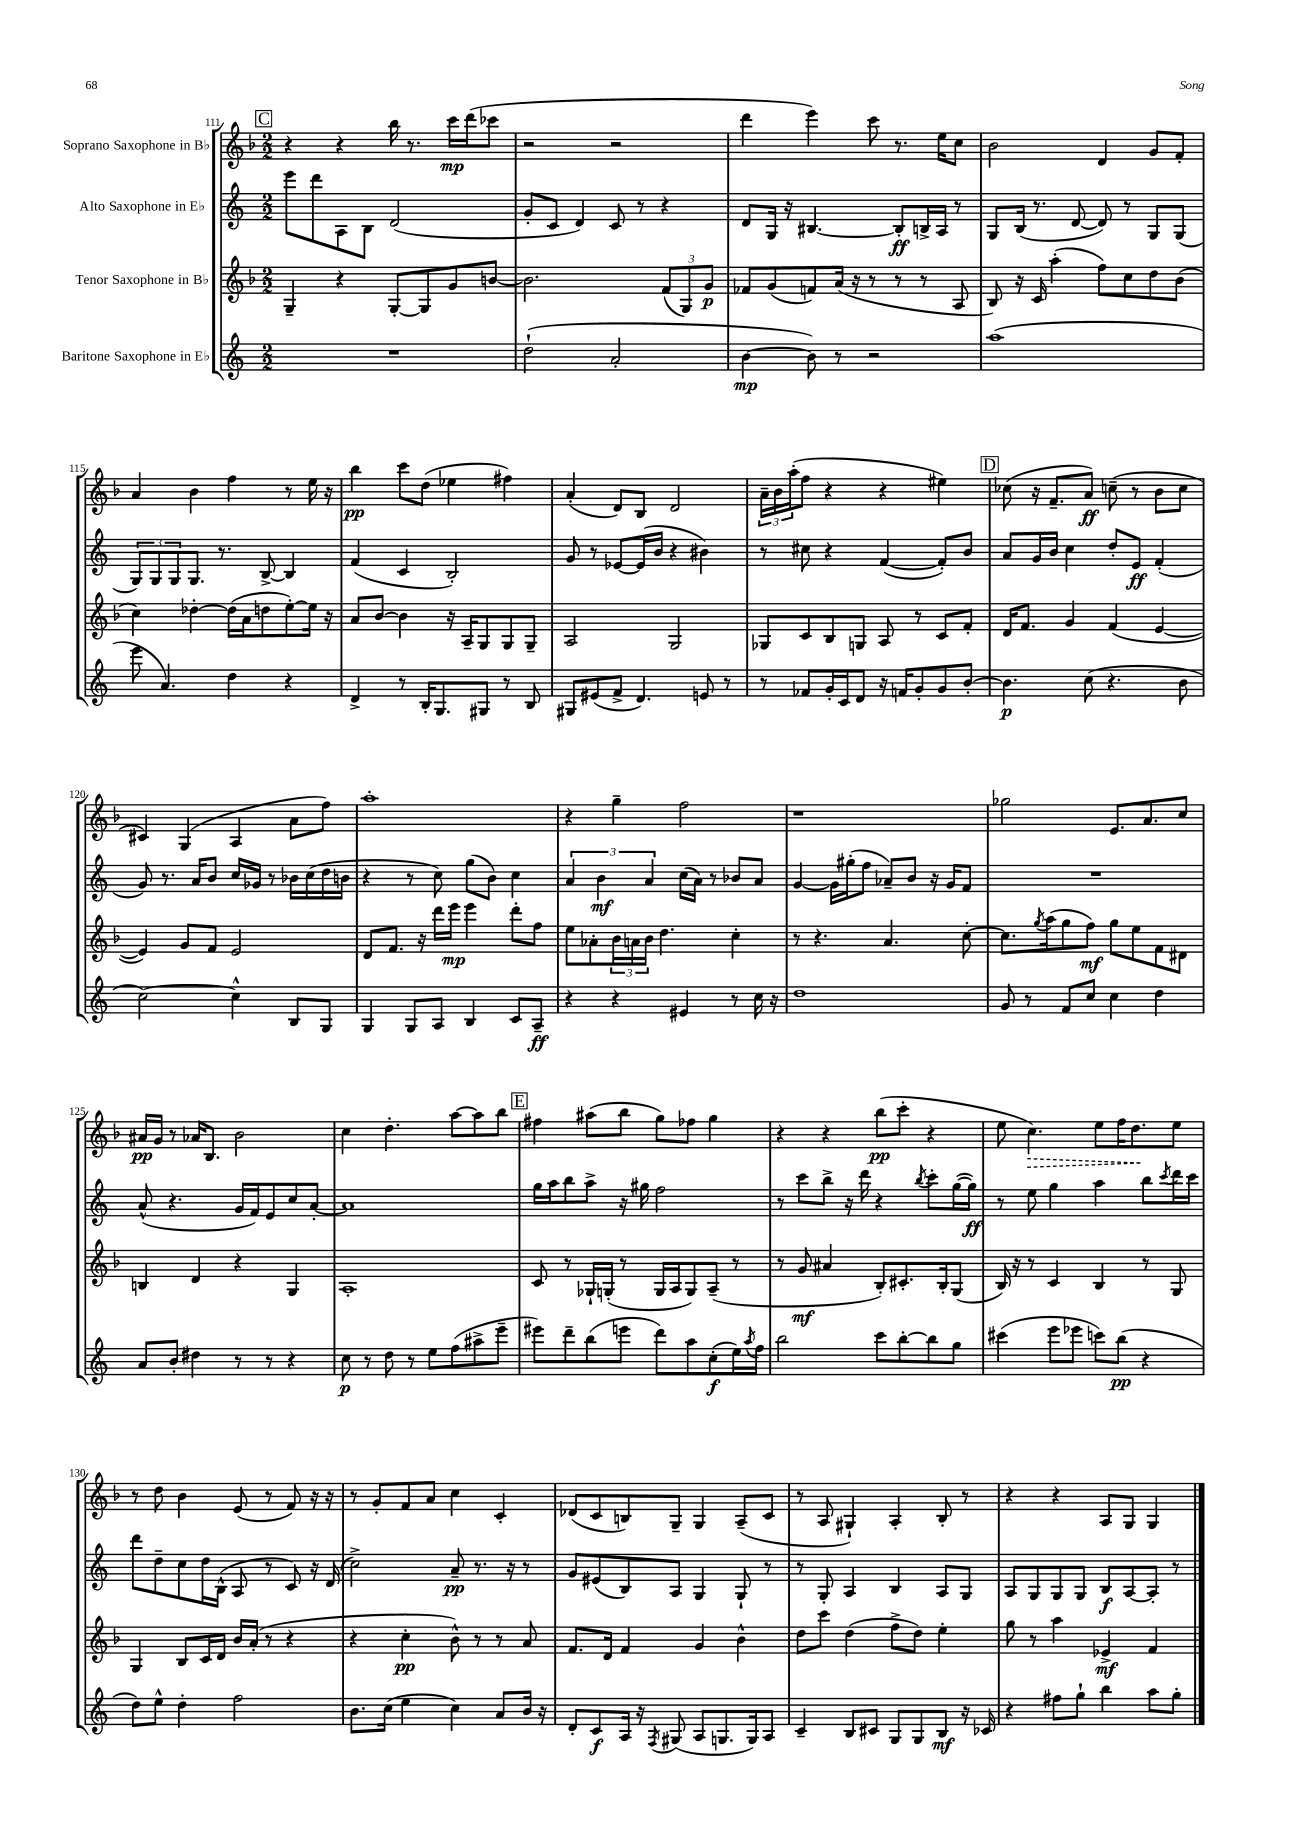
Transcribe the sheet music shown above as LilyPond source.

<<
\new StaffGroup <<
\new Staff = "s0" \with { instrumentName = "Soprano Saxophone in Bb" } {
    \clef treble \key f \major \numericTimeSignature \time 2/2
    \mark \markup { \box "C" } r4 r4 bes''16 r8. c'''16\mp d'''16( ces'''8 |
    r2 r2 |
    d'''4 e'''4) c'''8 r8. e''16 c''8 |
    bes'2 d'4 g'8 f'8-. |
    a'4 bes'4 f''4 r8 e''16 r16 |
    bes''4\pp c'''8 d''8( ees''4 fis''4) |
    a'4-.( d'8) bes8 d'2 |
    \tuplet 3/2 { a'16-- bes'16 a''16-.( } f''8 r4 r4 eis''4) |
    \mark \markup { \box "D" } ces''8( r16 f'8.-- a'8\ff) c''8--( r8 bes'8 c''8 |
    cis'4) g4( a4 a'8 f''8) |
    a''1-. |
    r4 g''4-- f''2 |
    r1 |
    ges''2 e'8. a'8. c''8 |
    ais'16\pp g'16 r8 aes'16 bes8. bes'2 |
    c''4 d''4.-. a''8~ a''8 bes''8 |
    \mark \markup { \box "E" } fis''4 ais''8( bes''8 g''8) fes''8 g''4 |
    r4 r4 bes''8\pp( c'''8-. r4 |
    e''8 \once \override Hairpin.style = #'dashed-line c''4.\>) e''8 f''16 d''8.\! e''8 |
    r8 d''8 bes'4 e'8( r8 f'8) r16 r16 |
    r8 g'8-. f'8 a'8 c''4 c'4-. |
    des'8( c'8 b8) g8-- g4 a8--( c'8 |
    r8 a8 gis4-!) a4-. bes8-. r8 |
    r4 r4 a8 g8 g4 \bar "|." |
}
\new Staff = "s1" \with { instrumentName = "Alto Saxophone in Eb" } {
    \clef treble \key c \major \numericTimeSignature \time 2/2
    \mark \markup { \box "C" } e'''8 d'''8 a8 b8 d'2( |
    g'8-. c'8 d'4) c'8 r8 r4 |
    d'8 g16 r16 bis4.~ bis8-.\ff b16-> a16 r8 |
    g8 b16( r8. d'8~ d'8) r8 g8 g8( |
    \tuplet 3/2 { g8) g8 g8 } g8. r8. b8~-> b4 |
    f'4( c'4 b2-.) |
    g'8 r8 ees'8~ ees'16( b'16 r4 bis'4) |
    r8 cis''8 r4 f'4~( f'8-.) b'8 |
    \mark \markup { \box "D" } a'8 g'16 b'16 c''4 d''8-. e'8\ff f'4-.( |
    g'8) r8. a'16 b'8 c''16 ges'16 r8 bes'16 c''16( d''16 b'16 |
    r4 r8 c''8) g''8( b'8) c''4 |
    \tuplet 3/2 { a'4 b'4\mf a'4 } c''16( a'16) r8 bes'8 a'8 |
    g'4~ g'16 gis''16-.( f''8 aes'8--) b'8 r16 g'16 f'8 |
    R1 |
    a'8-^( r4. g'16 f'16) e'8 c''8 a'8~-. |
    a'1 |
    \mark \markup { \box "E" } g''16 a''16 b''8 a''8-> r16 gis''16 f''2 |
    r8 c'''8 b''8-> r16 d'''16 r4 \acciaccatura { b''8 } c'''8-. g''16~( g''16\ff) |
    r8 e''8 g''4 a''4 b''8 \acciaccatura { c'''8 } d'''16 c'''16 |
    d'''8 d''8-- c''8 d''16 b16-^( a8 r8 c'8) r16 d'16( |
    c''2->) a'8--\pp r8. r16 r8 |
    g'8 eis'8( b8) a8 g4 g8-! r8 |
    r8 g8-. a4 b4 a8 g8 |
    a8 g8 g8 g8 b8\f a8~ a8-. r8 \bar "|." |
}
\new Staff = "s2" \with { instrumentName = "Tenor Saxophone in Bb" } {
    \clef treble \key f \major \numericTimeSignature \time 2/2
    \mark \markup { \box "C" } g4-- r4 g8~-. g8 g'8 b'8~ |
    b'2. \tuplet 3/2 { f'8( g8) g'8\p } |
    fes'8 g'8( f'8) a'16( r16 r8 r8 r8 a8 |
    bes8) r16 c'16 a''4-.( f''8) c''8 d''8 bes'8( |
    c''4) des''4~-. des''16( a'16 d''8 e''8~-.) e''16 r16 |
    a'8 bes'8~ bes'4 r16 a16-- g8 g8 g8-- |
    a2 g2 |
    ges8 c'8 bes8 g8 a8 r8 c'8 f'8-. |
    \mark \markup { \box "D" } d'16 f'8. g'4 f'4( e'4~ |
    e'4) g'8 f'8 e'2 |
    d'8 f'8. r16 d'''16 e'''16\mp e'''4 d'''8-. f''8 |
    e''8 aes'8-. \tuplet 3/2 { bes'16 a'16 bes'16 } d''4. c''4-. |
    r8 r4. a'4. c''8~-. |
    c''8. \acciaccatura { g''8 } a''16( g''8 f''8\mf) g''8 e''8 f'8 dis'8 |
    b4 d'4 r4 g4 |
    a1-. |
    \mark \markup { \box "E" } c'8 r8 ges16-! g16-.( r8 g16 a16 g8) a8--( r8 |
    r8 g'8\mf ais'4 bes8-.) cis'8.-. bes16-. g8( |
    bes16) r16 r8 c'4 bes4 r8 g8 |
    g4 bes8 c'16 d'16 bes'16 a'16-.( r8 r4 |
    r4 c''4-.\pp bes'8-^) r8 r8 a'8 |
    f'8. d'16 f'4 g'4 bes'4-^ |
    d''8 c'''8 d''4( f''8-> d''8) e''4-. |
    g''8 r8 a''4 ees'4->\mf f'4 \bar "|." |
}
\new Staff = "s3" \with { instrumentName = "Baritone Saxophone in Eb" } {
    \clef treble \key c \major \numericTimeSignature \time 2/2
    \mark \markup { \box "C" } R1 |
    d''2-!( a'2-. |
    b'4~\mp b'8) r8 r2 |
    a''1( |
    e'''8 a'4.) d''4 r4 |
    d'4-> r8 b16-. g8. gis8 r8 b8 |
    gis8 eis'8( f'8-> d'4.) e'8 r8 |
    r8 fes'8 g'16-. c'16 d'8 r16 f'16 g'8-. g'8 b'8~-. |
    \mark \markup { \box "D" } b'4.\p c''8( r4. b'8 |
    c''2~) c''4-^ b8 g8 |
    g4 g8 a8 b4 c'8 a8--\ff |
    r4 r4 eis'4 r8 c''16 r16 |
    d''1 |
    g'8 r8 f'8 c''8 c''4 d''4 |
    a'8 b'8-. dis''4 r8 r8 r4 |
    c''8\p r8 d''8 r8 e''8 f''8( ais''8-> e'''8-- |
    \mark \markup { \box "E" } eis'''8) d'''8-- b''8( e'''8 d'''8) a''8 c''8-.\f( e''16) \acciaccatura { a''8 } f''16 |
    b''2 c'''8 b''8~-. b''8 g''8 |
    cis'''4( e'''8 ees'''8 c'''8) b''8\pp( r4 |
    d''8) e''8-^ d''4-. f''2 |
    b'8. c''16( e''4 c''4) a'8 b'16 r16 |
    d'8-. c'8\f a16 r16 \acciaccatura { f8 } gis8( a8 g8. g16) a8 |
    c'4-- b8 cis'8 g8 g8 b8\mf r16 ces'16 |
    r4 fis''8 g''8-! b''4 a''8 g''8-. \bar "|." |
}
>>
>>
\layout { \context { \Score currentBarNumber = #111 } }
